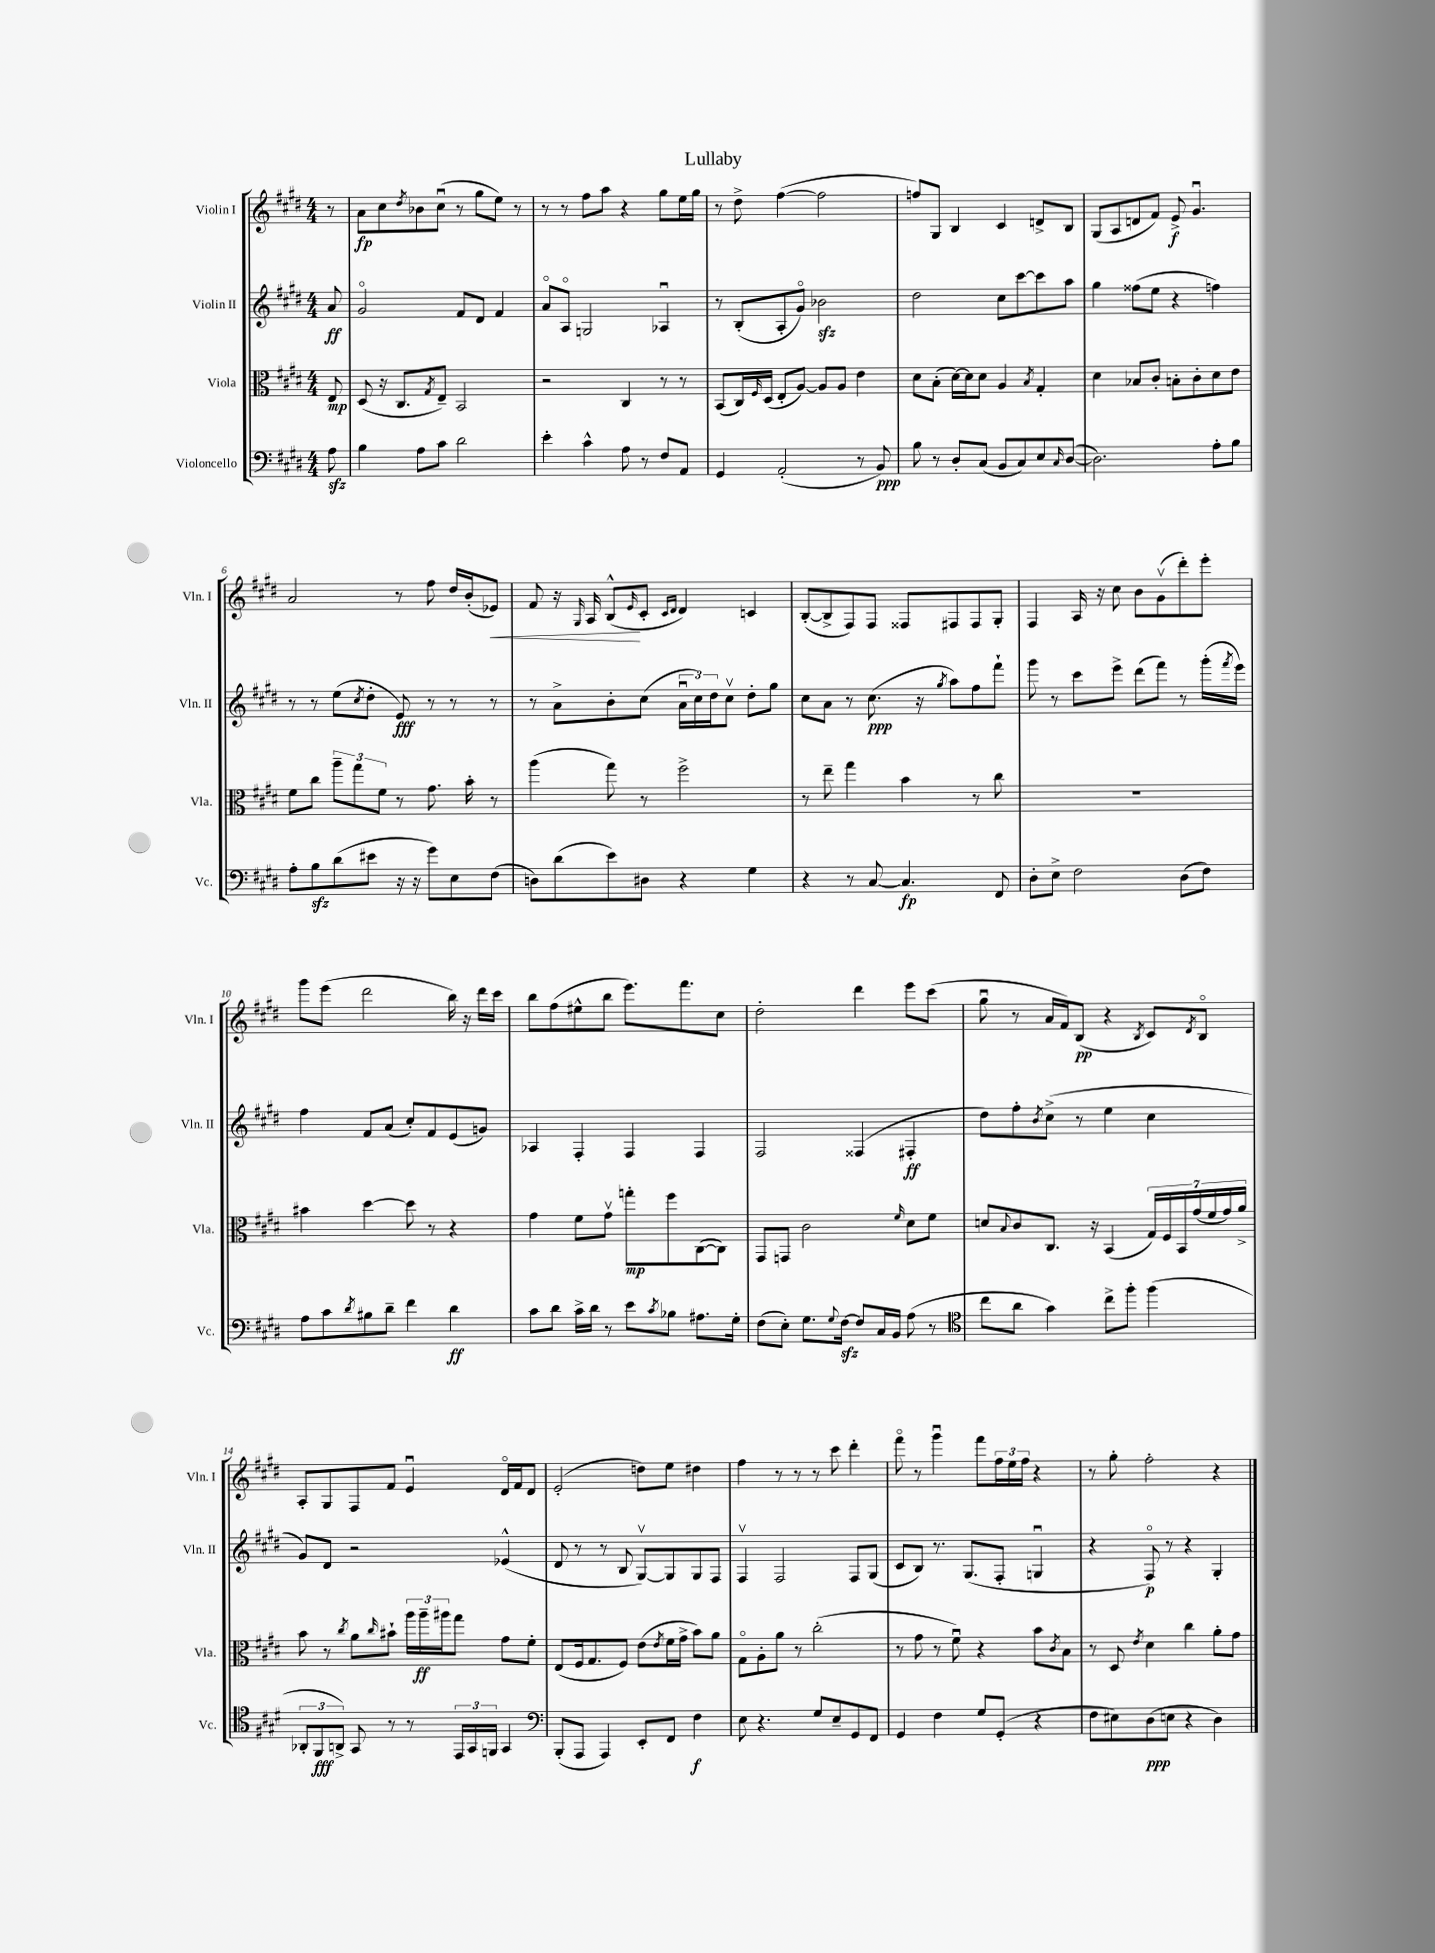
\header { title = "Lullaby" }
<<
\new StaffGroup <<
\new Staff = "s0" \with { instrumentName = "Violin I" shortInstrumentName = "Vln. I" } {
    \clef treble \key e \major \numericTimeSignature \time 4/4 \partial 8
    r8 |
    a'8\fp cis''8 \acciaccatura { dis''8 } bes'8 cis''8\downbow( r8 gis''8 e''8) r8 |
    r8 r8 fis''8 a''8 r4 gis''8 e''16 gis''16 |
    r8 dis''8-> fis''4~( fis''2 |
    f''8) gis8 b4 cis'4 d'8-> b8 |
    gis8( a8 d'8 fis'8) e'8->\f gis'4.\downbow |
    a'2 r8 fis''8 dis''16 b'16-.( ees'8\<) |
    fis'8 r16 \grace { gis16 } a16 b8-^\!( \grace { e'16 } cis'8-. \grace { cis'16 dis'16 } dis'4) c'4 |
    b8~-.( b8-> fis8) fis8 fisis8 fis8 fis8 gis8-. |
    fis4 a16 r16 cis''8 b'8 gis'8\upbow( dis'''8-.) e'''8-. |
    gis'''8 e'''8( dis'''2 b''16) r16 dis'''16 cis'''16 |
    b''8 fis''8( eis''8-^ b''8 e'''8.) fis'''8. cis''8 |
    dis''2-. dis'''4 e'''8 cis'''8( |
    gis''8\downbow r8 a'16 fis'16) b8\pp( r4 \acciaccatura { b8 } cis'8) \acciaccatura { dis'8 } b8\flageolet |
    a8-. gis8 fis8 fis'8 e'4\downbow dis'16\flageolet fis'16 dis'8 |
    e'2-.( d''8) e''8 dis''4 |
    fis''4 r8 r8 r8 cis'''8 dis'''4-. |
    fis'''8\flageolet r8 gis'''4\downbow fis'''8 \tuplet 3/2 { fis''16 e''16 fis''16 } r4 |
    r8 gis''8-. fis''2-. r4 \bar "|." |
}
\new Staff = "s1" \with { instrumentName = "Violin II" shortInstrumentName = "Vln. II" } {
    \clef treble \key e \major \numericTimeSignature \time 4/4 \partial 8
    a'8\ff |
    gis'2\flageolet fis'8 dis'8 fis'4 |
    a'8\flageolet a8\flageolet g2 aes4\downbow |
    r8 b8-.( a8-. gis'8\flageolet) bes'2\sfz |
    dis''2 cis''8 cis'''8~ cis'''8 a''8 |
    gis''4 fisis''8( e''8 r4 f''4) |
    r8 r8 e''8( \acciaccatura { cis''8 } dis''8-. e'8\fff) r8 r8 r8 |
    r8 a'8-> b'8-. cis''8( \tuplet 3/2 { a'16\downbow cis''16) dis''16 } cis''8\upbow dis''8-. gis''8 |
    cis''8 a'8 r8 cis''8.\ppp( r16 \acciaccatura { gis''8 } a''8) fis''8 fis'''8-! |
    gis'''8 r8 cis'''8 e'''8-> dis'''8( fis'''8) r8 gis'''16-.( \acciaccatura { fis'''8 } e'''16) |
    fis''4 fis'8 a'8( cis''8-.) fis'8 e'8( g'8) |
    aes4 fis4-. fis4 fis4 |
    fis2 fisis4( fis4-.\ff |
    dis''8) fis''8-. \acciaccatura { b'8 } cis''8->( r8 e''4 cis''4 |
    gis'8) dis'8 r2 ees'4-^( |
    dis'8 r8 r8 b8 gis8~\upbow) gis8 gis8 fis8 |
    fis4\upbow fis2 fis8 gis8( |
    cis'8 b8) r8. gis8.( fis8-. g4\downbow |
    r4 fis8\flageolet\p) r8 r4 gis4-. \bar "|." |
}
\new Staff = "s2" \with { instrumentName = "Viola" shortInstrumentName = "Vla." } {
    \clef alto \key e \major \numericTimeSignature \time 4/4 \partial 8
    e8\mp |
    dis8( r16 cis8. \acciaccatura { gis8 } e8--) b,2 |
    r2 cis4 r8 r8 |
    b,8( cis16) \grace { fis16 } dis16( e8-. a8~) a8 a8 e'4 |
    dis'8 b8-.( dis'16~) dis'16 dis'8 a4 \acciaccatura { b8 } gis4-. |
    dis'4 bes8 cis'8-. b8-. cis'8-. dis'8 e'8 |
    fis'8 cis''8 \tuplet 3/2 { a''8-- gis''8 fis'8 } r8 gis'8. b'16-. r8 |
    a''4( gis''8) r8 fis''2-> |
    r8 e''8-- gis''4 b'4 r8 cis''8 |
    R1 |
    bis'4 dis''4~ dis''8 r8 r4 |
    gis'4 fis'8 gis'8\upbow g''8-.\mp fis''8 cis8~( cis8) |
    gis,8 g,8 cis'2 \grace { fis'16 } dis'8 fis'8 |
    d'8 \appoggiatura { b8 } cis'8 cis8. r16 b,4( \tuplet 7/4 { gis16) fis16 b,16 gis'16( fis'16 gis'16) a'16-> } |
    b'8 r8 \acciaccatura { cis''8 } a'8 \grace { cis''16 } bis'8-! \tuplet 3/2 { a''16 a''16--\ff ais''16 } gis''8 gis'8 fis'8-. |
    e8( fis16 gis8. fis8) e'8( \acciaccatura { e'8 } fis'16 gis'16-> b'8) a'8 |
    gis8\flageolet a8-. a'8 r8 cis''2-.( |
    r8 gis'8 r8 fis'8\downbow) r4 b'8 \acciaccatura { cis'8 } b8 |
    r8 dis8 \acciaccatura { e'8 } dis'4 cis''4 a'8-. gis'8 \bar "|." |
}
\new Staff = "s3" \with { instrumentName = "Violoncello" shortInstrumentName = "Vc." } {
    \clef bass \key e \major \numericTimeSignature \time 4/4 \partial 8
    a8\sfz |
    b4 a8 cis'8 dis'2 |
    e'4-. cis'4-^ a8 r8 fis8 a,8 |
    gis,4 a,2-.( r8 b,8\ppp) |
    b8 r8 dis8-. cis8( b,8 cis8) e8 \grace { cis16 } dis8~( |
    dis2.) a8-. b8 |
    a8-. b8\sfz dis'8( eis'8 r16 r16 gis'8) e8 fis8( |
    d8) dis'8( e'8) dis8 r4 gis4 |
    r4 r8 cis8~ cis4.\fp fis,8 |
    dis8-. e8-> fis2 dis8( fis8) |
    a8 cis'8 \acciaccatura { dis'8 } bis8 dis'8-- fis'4 dis'4\ff |
    cis'8 dis'8 cis'16-> dis'16 r8 e'8 \acciaccatura { cis'8 } bes8 ais8. gis16-. |
    fis8( e8-.) gis8. \appoggiatura { gis8 } fis16~\sfz fis8 cis16 b,16 a8( r8 |
    \clef tenor cis''8 a'8 gis'4) cis''8-> fis''8-. fis''4( |
    \tuplet 3/2 { aes,8-. fis,8\fff a,8->) } gis,8 r8 r8 \tuplet 3/2 { e,16 gis,16 f,16 } gis,4 |
    \clef bass b,,8-.( a,,8 a,,4) e,8-. fis,8 fis4\f |
    e8 r4. gis8 e8-- gis,8 fis,8 |
    gis,4 fis4 gis8 gis,8-.( r4 |
    fis8 eis8) dis8\ppp( e8 r4 dis4) \bar "|." |
}
>>
>>
